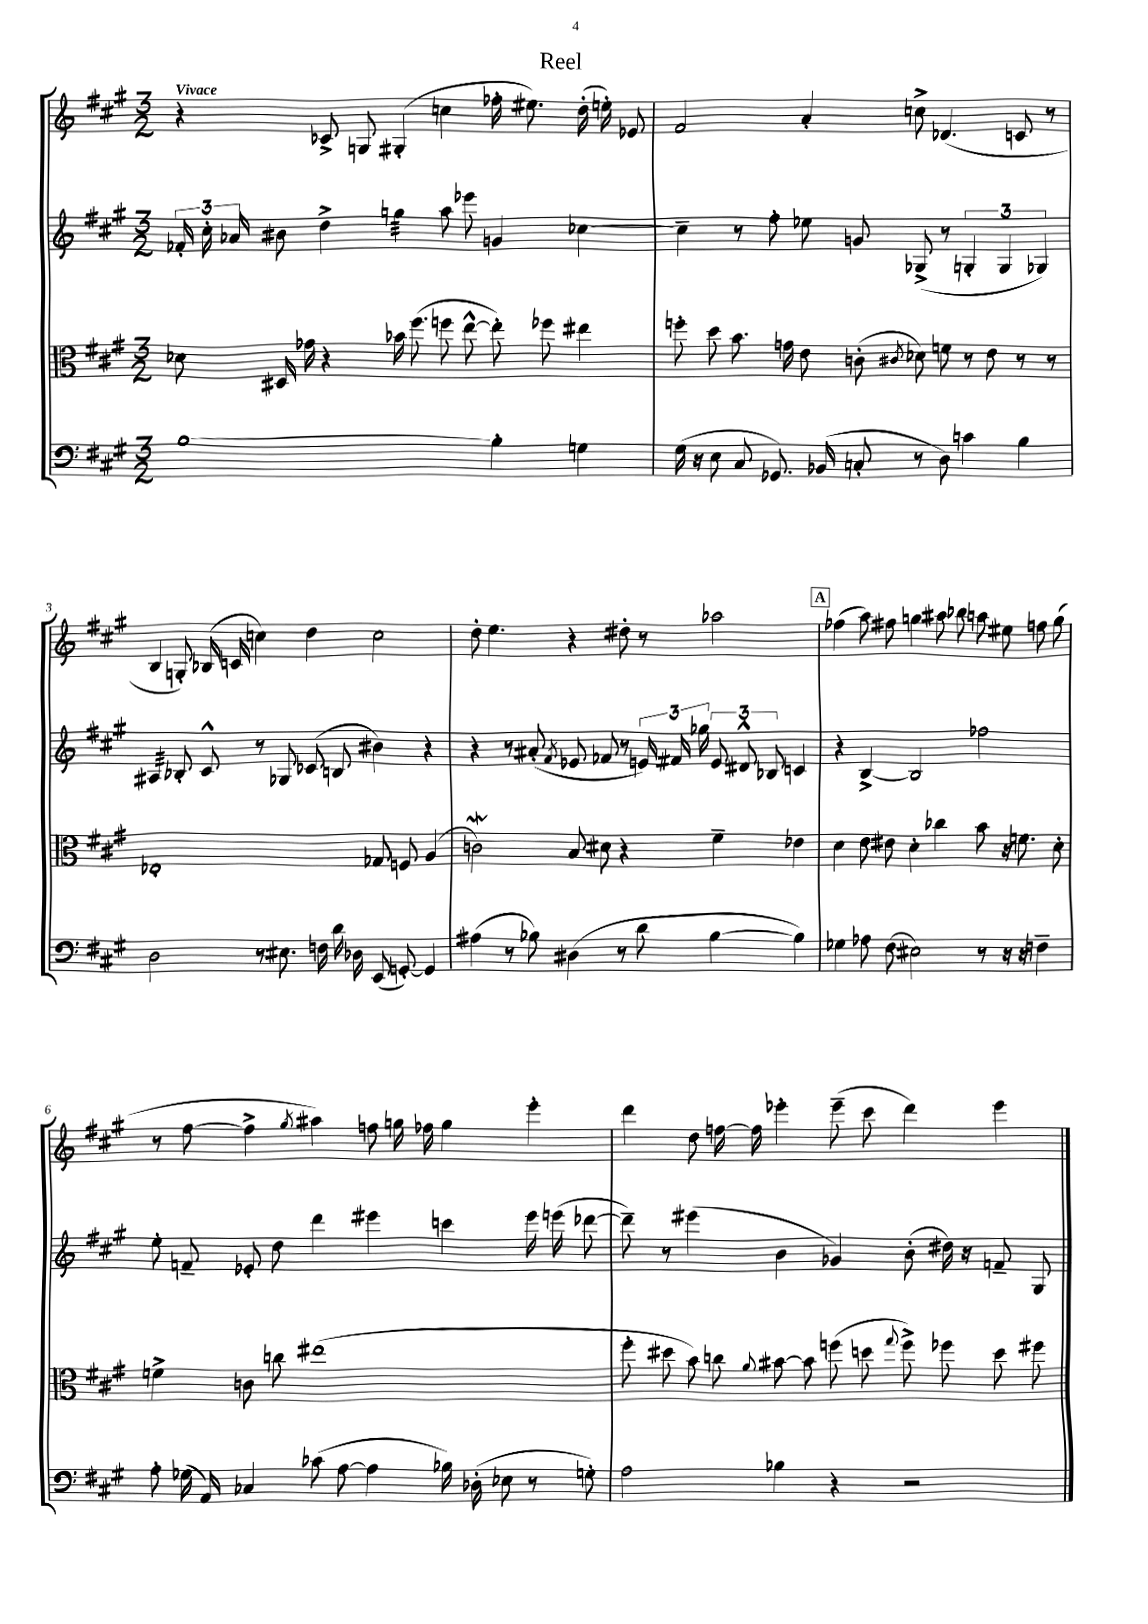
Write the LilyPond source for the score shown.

\header { title = "Reel" }
<<
\new StaffGroup <<
\new Staff = "s0" {
    \clef treble \key a \major \numericTimeSignature \time 3/2 \tempo "Vivace"
    \autoBeamOff r4 ces'8-> g8 gis4-.( c''4 fes''16-. eis''8.) d''16-.( e''16-.) ees'8 |
    fis'2 a'4-. c''8-> des'4.( c'8 r8 |
    b4 g8-.) bes16( c'16 c''4) d''4 c''2 |
    d''8-. e''4. r4 dis''8-. r8 aes''2 |
    \mark \markup { \box "A" } fes''4( a''8) fis''8 g''4 ais''8 bes''8 a''8 eis''8 f''8 g''8( |
    r8 fis''8~ fis''4-> \acciaccatura { gis''8 } ais''4) f''8 g''16 fes''16 g''4 e'''4-. |
    d'''4 d''8 f''16~ f''16 ees'''4-. ees'''8--( cis'''8 d'''4) ees'''4 \bar "|." |
}
\new Staff = "s1" {
    \clef treble \key a \major \numericTimeSignature \time 3/2
    \autoBeamOff \tuplet 3/2 { fes'16-. cis''16-. aes'16 } bis'8 d''4-> g''4:32 a''8 ees'''8 g'4 ces''4~ |
    ces''4-- r8 fis''8-. ees''8 g'8 ges8->( r8 \tuplet 3/2 { g4-. g4 ges4) } |
    ais4:32 bes8-. cis'8-^ r8 ges8 ces'8( b8 bis'4) r4 |
    r4 r8 ais'8-.( \acciaccatura { fis'8 } ees'8 fes'8 r8 \tuplet 3/2 { e'16) fis'16 ges''16 } \tuplet 3/2 { e'8 dis'8-^ bes8 } c'4 |
    \mark \markup { \box "A" } r4 b4~-> b2 fes''2 |
    e''8-. f'8-- ees'8-. d''8 d'''4 eis'''4 c'''4 eis'''16 e'''16( des'''8~ |
    des'''8--) r8 eis'''4( b'4 ges'4) b'8-.( dis''16) r16 f'8-- gis8 \bar "|." |
}
\new Staff = "s2" {
    \clef alto \key a \major \numericTimeSignature \time 3/2
    \autoBeamOff des'8 dis16 ges'16 r4 bes'16 fis''8.( f''8 e''8~-^ e''8-.) fes''8 eis''4 |
    f''8-. d''8 b'8. g'16 e'8 c'8-.( \acciaccatura { cis'8 } des'8) f'8 r8 e'8 r8 r8 |
    ees1-. ges8 f8 a4( |
    c'2\mordent) b8 dis'8 r4 fis'4-- ees'4 |
    \mark \markup { \box "A" } d'4 e'8 eis'8 d'4-. ces''4 b'8 r16 f'8. d'8-. |
    f'4-> c'8 c''8 eis''1( |
    fis''8-. dis''8 b'8) c''8 \appoggiatura { a'8 } bis'8~ bis'8 f''8( d''8 \appoggiatura { gis''8 } f''8->) fes''8 d''8 fis''8 \bar "|." |
}
\new Staff = "s3" {
    \clef bass \key a \major \numericTimeSignature \time 3/2
    \autoBeamOff b1~ b4-. g4 |
    gis16( r16 e8 cis8 ges,8.) bes,16( c8-. r8 d8) c'4 b4 |
    d2 r8 eis8. f16 d'16 des16 e,8( g,8~-.) g,4 |
    ais4( r8 bes8) dis4( r8 d'8 bes4~ bes4) |
    \mark \markup { \box "A" } ges4 aes8 fis8( eis2) r8 r16 r16 f4-- |
    a8-. ges16( a,16) ces4 ces'8( a8~ a4 bes16) des16-.( ees8 r8 g8-.) |
    a2 bes4 r4 r2 \bar "|." |
}
>>
>>
